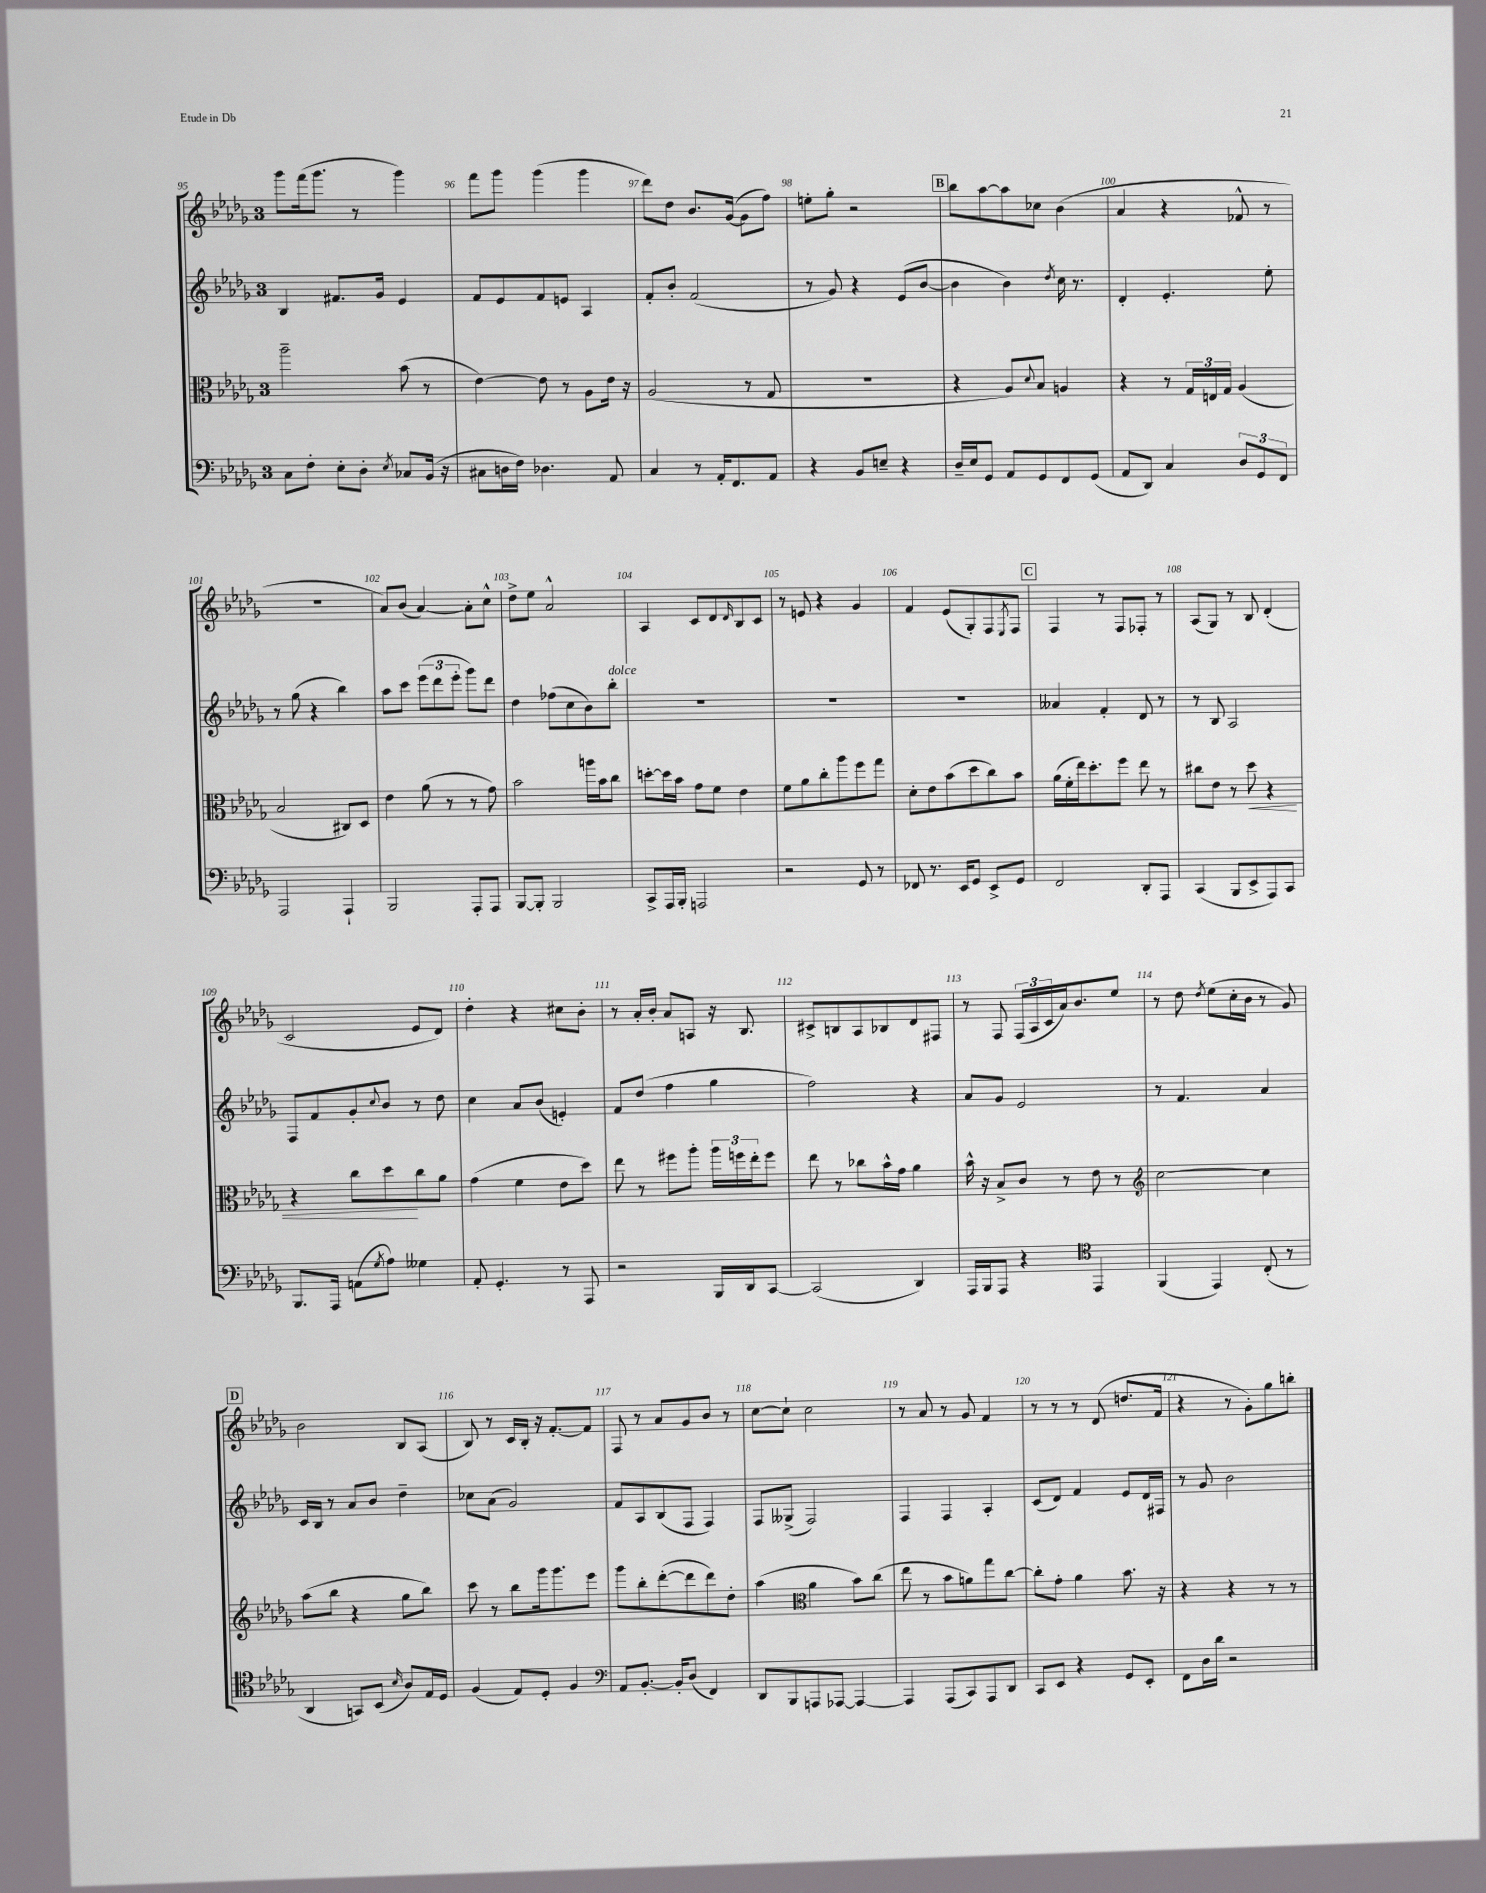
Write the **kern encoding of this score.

**kern	**kern	**dynam	**kern	**kern
*part4	*part3	*part3	*part2	*part1
*staff4	*staff3	*staff3	*staff2	*staff1
*clefF4	*clefC3	*	*clefG2	*clefG2
*k[b-e-a-d-g-]	*k[b-e-a-d-g-]	*	*k[b-e-a-d-g-]	*k[b-e-a-d-g-]
*M3/4	*M3/4	*	*M3/4	*M3/4
=95	=95	=95	=95	=95
8C\L	2aa-~\	.	4B-/	8ggg-\L
8F'\J	.	.	.	(16fff\k
.	.	.	.	8.ggg-\J
8E-'\L	.	.	8.f#X/L	.
8D-'\J	.	.	.	8r
.	.	.	16g-/Jk	.
8qE-/	.	.	.	.
8C-X/L	(8b-\	.	4e-/	4ggg-\)
(16BB-/Jk	8r	.	.	.
16r	.	.	.	.
=96	=96	=96	=96	=96
8C#X\L	[4e-\)	.	8f/L	8fff\L
16Dn\L	.	.	8e-/	8ggg-\J
16F\JJ)	.	.	.	.
4.D-X\	8e-\]	.	8f/	(4ggg-\
.	8r	.	8en/J	.
.	8A-\L	.	4A-/	4ggg-\
8AA-/	16e-\Jk	.	.	.
.	16r	.	.	.
=97	=97	=97	=97	=97
4C/	(2A-/	.	8f'/L	8ddd-\L)
.	.	.	8b-'/J	8dd-\J
8r	.	.	(2f/	8.b-/L
16AA-'/KL	.	.	.	.
8.FF/	.	.	.	([16g-/Jk
.	8r	.	.	8g-\L]
8AA-/J	8G-/	.	.	8ff\J)
=98	=98	=98	=98	=98
4r	2.r	.	8r	8een'\L
.	.	.	8g-/)	8gg-'\J
8BB-/L	.	.	4r	2r
8En~/J	.	.	.	.
4r	.	.	(8e-/L	.
.	.	.	[8b-/J	.
!!LO:REH:place=s1:t=B
=99	=99	=99	=99	=99
16D-~/LL	4r	.	4b-\]	8bb-\L
16E-/J	.	.	.	.
8GG-/J	.	.	.	[8aa-\
8AA-/L	8A-/L)	.	4b-\)	8aa-\]
.	8qqd-/	.	.	.
8GG-/	8B-/J	.	.	8cc-X\J
.	.	.	8qdd-/	.
8FF/	4An/	.	16cc\	(4b-\
.	.	.	8.r	.
(8GG-/J	.	.	.	.
=100	=100	=100	=100	=100
8AA-/L	4r	.	4d-'/	4a-/
8DD-/J)	.	.	.	.
4C/	8r	.	4.e-'/	4r
.	24G-/LL	.	.	.
.	24En/	.	.	.
.	24G-/JJ	.	.	.
12D-/L	(4A-/	.	.	8f-X^^/
12GG-/	.	.	.	.
.	.	.	8ee-'\	8r
12FF/J	.	.	.	.
!!LO:LB:g=z
=101	=101	=101	=101	=101
2AAA-/	2B-/	.	8r	2.r
.	.	.	(8gg-\	.
.	.	.	4r	.
4AAA-`/	8C#X/L)	.	4bb-\)	.
.	8D-/J	.	.	.
=102	=102	=102	=102	=102
2BBB-/	4e-\	.	8aa-\L	8a-/L)
.	.	.	8ccc\J	(8b-/J
.	(8a-\	.	(12eee-\L	[4a-/)
.	.	.	12ddd-\	.
.	8r	.	.	.
.	.	.	12eee-'\J	.
8AAA-'/L	8r	.	8ggg-\L)	8a-'\L]
8AAA-/J	8g-\)	.	8ddd-\J	8cc^^\J
=103	=103	=103	=103	=103
[8BBB-/L	2b-\	.	4dd-\	8dd-^\L
8BBB-'/J]	.	.	.	8ee-\J
2BBB-/	.	.	(8ff-X\L	2a-^^/
.	.	.	8cc\	.
.	16aan\LL	.	8b-\)	.
.	16b-\J	.	.	.
!	!	!	!LO:TX:a:i:t=dolce	!
.	8cc\J	.	8bb-'\J	.
=104	=104	=104	=104	=104
8CC^/L	[8ddn'\L	.	2.r	4A-/
16AAA-/L	16dd\L]	.	.	.
16BBB-'/JJ	16b-\JJ	.	.	.
2AAAn/	8g-\L	.	.	8c/L
.	8f\J	.	.	8d-/
.	.	.	.	16qqd-/
.	4e-\	.	.	8B-/
.	.	.	.	8c/J
=105	=105	=105	=105	=105
2r	8f\L	.	2.r	8r
.	8a-\	.	.	8en/
.	8cc'\	.	.	4r
.	8aa-\	.	.	.
8GG-/	8ff\	.	.	4g-/
8r	8gg-\J	.	.	.
=106	=106	=106	=106	=106
8FF-X/	8d-'\L	.	2.r	4f/
8.r	8e-\	.	.	.
.	(8b-\	.	.	(8e-/L
16EE-/KL	.	.	.	.
8GG-/J	8dd-\	.	.	8G-'/)
8EE-^/L	8cc\)	.	.	8F/
.	.	.	.	8qE-/
8GG-/J	8b-\J	.	.	8F/J
!!LO:REH:place=s1:t=C
=107	=107	=107	=107	=107
2FF/	(16a-\LL	.	4a--X/	4F/
.	16f'\	.	.	.
.	16ee-\J)	.	.	.
.	8.dd-'\	.	.	.
.	.	.	4f'/	8r
.	8ff\J	.	.	8F/L
8DD-'/L	8ee-\	.	8d-/	8F-X'/J
8AAA-/J	8r	.	8r	8r
=108	=108	=108	=108	=108
(4CC/	8cc#X\L	.	8r	(8A-/L
.	8e-\J	.	8B-/	8G-/J)
8BBB-/L	8r	.	2A-/	8r
!	!	!LO:HP:b	!	!
8EE-^/	8dd-\	<	.	8B-/
8AAA-/)	4r	.	.	(4d-'/
8CC/J	.	.	.	.
!!LO:LB:g=z
=109	=109	=109	=109	=109
8.BBB-/L	4r	.	8F/L	2c/
.	.	.	8f/	.
16AAA-/Jk	.	.	.	.
(8AAn\L	8cc\L	.	8g-'/	.
8qG-/	.	.	8qqcc/	.
8A-\J)	8dd-\	.	8b-/J	.
4G--X\	8cc\	[	8r	8e-/L
.	8a-\J	.	8dd-\	8d-/J)
=110	=110	=110	=110	=110
8AA-'/	(4g-\	.	4cc\	4dd-'\
4.GG-'/	.	.	.	.
.	4f\	.	8a-/L	4r
.	.	.	(8b-/J	.
8r	8e-\L	.	4en'/)	8cc#X\L
8AAA-/	8dd-\J)	.	.	8b-'\J
=111	=111	=111	=111	=111
2r	8ee-\	.	8f/L	8r
.	8r	.	(8dd-/J	16a-'/LL
.	.	.	.	16b-'/JJ
.	8ff#X\L	.	4ff\	8a-/L
.	8aa-'\J	.	.	8An/J
16BBB-/LL	24aa-\LL	.	4gg-\	16r
.	24ffn\	.	.	.
16DD-/J	.	.	.	8.B-/
.	24ee-'\J	.	.	.
[8CC/J	8ff\J	.	.	.
=112	=112	=112	=112	=112
(2CC/]	8ee-\	.	2ff\)	8c#X^/L
.	8r	.	.	8Bn/
.	8cc-X\L	.	.	8A-/
.	16b-^^\L	.	.	8B-X/
.	16g-\JJ	.	.	.
4DD-/)	4a-\	.	4r	8d-/
.	.	.	.	8F#X/J
=113	=113	=113	=113	=113
16AAA-/LL	16b-^^\	.	8a-/L	8r
16BBB-/J	16r	.	.	.
8AAA-/J	8B-^/L	.	8g-/J	8F/
4r	8c/J	.	2e-/	(24F/LL
.	.	.	.	24A-/
.	.	.	.	24c/
.	8r	.	.	16a-/J)
.	.	.	.	8.b-/
*clefC4	*	*	*	*
4EE-/	8e-\	.	.	.
.	8r	.	.	8ee-/J
=114	=114	=114	=114	=114
*	*clefG2	*	*	*
(4FF/	[2cc\	.	8r	8r
.	.	.	4.f/	8dd-\
.	.	.	.	8qdd-/
4EE-/)	.	.	.	(8ee-\L
.	.	.	.	16cc'\L
.	.	.	.	16b-\JJ
(8C'/	4cc\]	.	4a-/	8r
8r	.	.	.	8g-/)
!!LO:LB:g=z
!!LO:REH:place=s1:t=D
=115	=115	=115	=115	=115
4AA-/	(8aa-\L	.	16c/LL	2b-\
.	.	.	16B-/JJ	.
.	8bb-\J	.	8r	.
8GGn/L)	4r	.	8a-/L	.
(8BB-/J	.	.	8b-/J	.
16qqB-/	.	.	.	.
8A-/L)	8gg-\L	.	4dd-~\	8B-/L
16E-/L	8bb-\J)	.	.	(8A-/J
16D-/JJ	.	.	.	.
=116	=116	=116	=116	=116
(4F/	8ccc\	.	8cc-X\L	8B-/)
.	8r	.	(8a-\J	8r
8E-/L)	8bb-\L	.	2g-/)	16c/LL
.	.	.	.	16B-'/JJ
8D-'/J	16ggg-\k	.	.	16r
.	8.ggg-\	.	.	[8.f'/L
4F/	.	.	.	.
.	8eee-\J	.	.	8f/J]
=117	=117	=117	=117	=117
*clefF4	*	*	*	*
8AA-/L	8ggg-\L	.	8f/L	8F/
[8.BB-'/J	8bb-'\	.	8A-/	8r
.	([8ddd-'\	.	(8B-/	8a-/L
16BB-'/KL]	.	.	.	.
(8D-/J	8ddd-\]	.	8F/J	8g-/
4FF/)	8ddd-\)	.	4F/)	8b-/J
.	8dd-'\J	.	.	8r
=118	=118	=118	=118	=118
8DD-/L	(4aa-\	.	8F/L	[8cc\L
8BBB-/	.	.	(8G--X^/J	8cc`\J]
*	*clefC3	*	*	*
8AAAn/	4a-\	.	2F/)	2cc\
[8AAA-X/J	.	.	.	.
4AAA-/_	8b-\L)	.	.	.
.	(8cc\J	.	.	.
=119	=119	=119	=119	=119
4AAA-/]	8ee-\	.	4F/	8r
.	8r	.	.	8a-/
(8AAA-/L	8b-\L	.	4F/	8r
8CC/)	8an\)	.	.	8g-/
8AAA-/	8gg-\	.	4A-'/	4f/
8DD-/J	[8cc\J	.	.	.
=120	=120	=120	=120	=120
8CC/L	8cc'\L]	.	(8c/L	8r
8EE-/J	8g-'\J	.	8d-/J)	8r
4r	4a-\	.	4f/	8r
.	.	.	.	(8d-/
8GG-/L	8.b-\	.	8e-/L	8.ddn/L
8EE-'/J	.	.	16d-/L	.
.	16r	.	16F#X/JJ	16f/Jk
=121	=121	=121	=121	=121
8FF\L	4r	.	8r	4r
16D-\L	.	.	8g-/	.
16d-\JJ	.	.	.	.
2r	4r	.	2b-\	8r
.	.	.	.	8g-'\L)
.	8r	.	.	8gg-\
.	8r	.	.	8bbn'\J
==	==	==	==	==
*-	*-	*-	*-	*-
